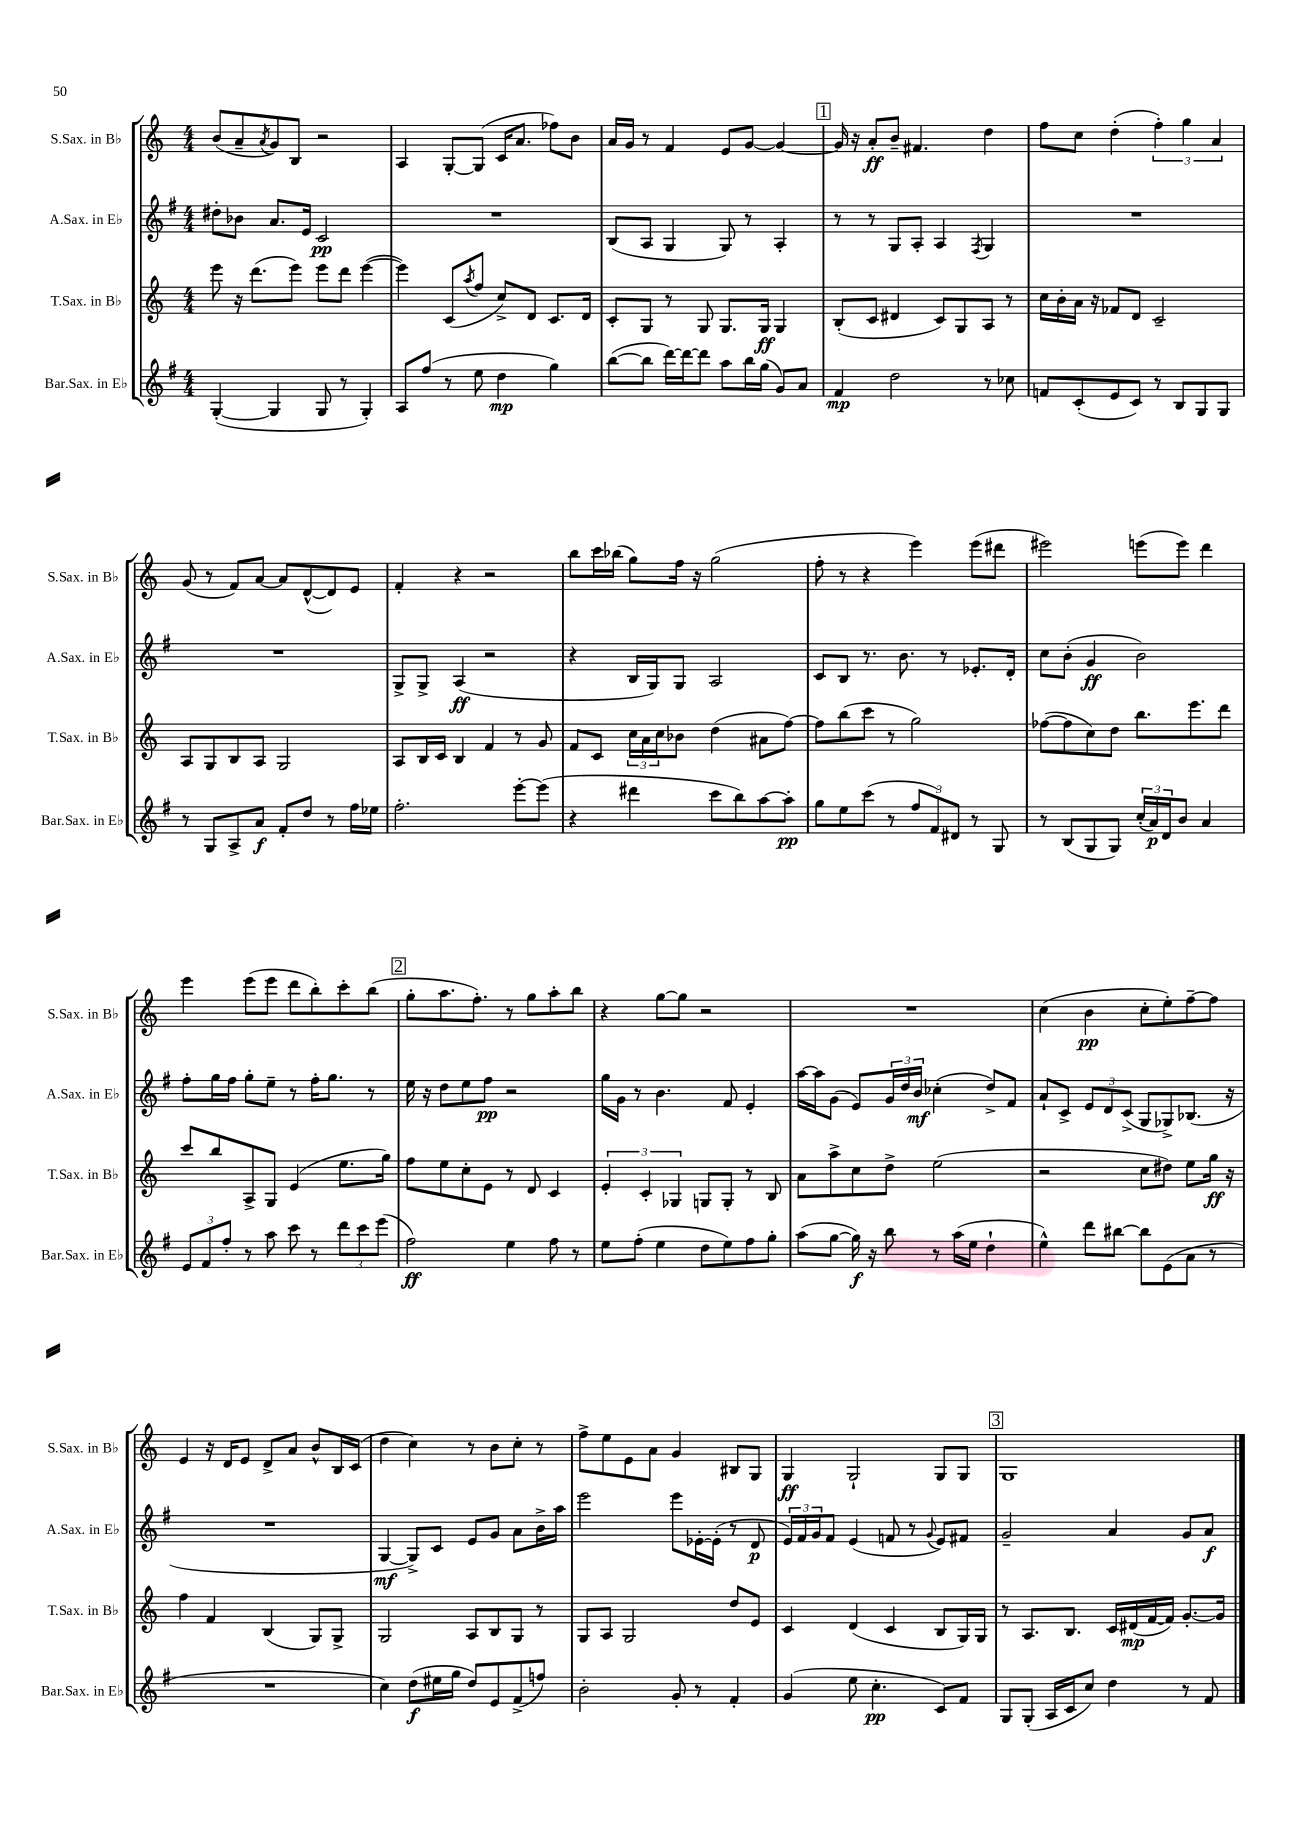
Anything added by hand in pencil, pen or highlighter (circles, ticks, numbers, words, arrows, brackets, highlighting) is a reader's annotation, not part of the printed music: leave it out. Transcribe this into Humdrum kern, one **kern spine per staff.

**kern	**dynam	**kern	**dynam	**kern	**dynam	**kern	**dynam
*part4	*part4	*part3	*part3	*part2	*part2	*part1	*part1
*staff4	*staff4	*staff3	*staff3	*staff2	*staff2	*staff1	*staff1
*I"Bar.Sax. in E♭	*	*I"T.Sax. in B♭	*	*I"A.Sax. in E♭	*	*I"S.Sax. in B♭	*
*I'Bar.Sax. in E♭	*	*I'T.Sax. in B♭	*	*I'A.Sax. in E♭	*	*I'S.Sax. in B♭	*
*clefG2	*	*clefG2	*	*clefG2	*	*clefG2	*
*k[f#]	*	*k[]	*	*k[f#]	*	*k[]	*
*M4/4	*	*M4/4	*	*M4/4	*	*M4/4	*
=112	=112	=112	=112	=112	=112	=112	=112
([4G'/	.	8eee\	.	8dd#X'\L	.	(8b/L	.
.	.	16r	.	8b-X\J	.	8a~/	.
.	.	(8.ddd\L	.	.	.	.	.
.	.	.	.	.	.	8qa/	.
4G/]	.	.	.	8.a/L	.	8g/)	.
.	.	8eee\J)	.	.	.	8B/J	.
.	.	.	.	16e/Jk	.	.	.
8G/	.	8eee\L	.	2c/	pp	2r	.
8r	.	8ddd\J	.	.	.	.	.
4G'/)	.	([4eee\	.	.	.	.	.
=113	=113	=113	=113	=113	=113	=113	=113
8A/L	.	4eee\])	.	1r	.	4A/	.
(8ff#/J	.	.	.	.	.	.	.
8r	.	(8c/L	.	.	.	[8G'/L	.
.	.	8qaa/	.	.	.	.	.
8ee\	.	8ff/J	.	.	.	(8G/J]	.
4dd\	mp	8cc^/L)	.	.	.	16c/KL	.
.	.	.	.	.	.	8.a/J	.
.	.	8d/J	.	.	.	.	.
4gg\)	.	8.c/L	.	.	.	8ff-X\L)	.
.	.	.	.	.	.	8b\J	.
.	.	16d/Jk	.	.	.	.	.
=114	=114	=114	=114	=114	=114	=114	=114
([8bb\L	.	8c'/L	.	(8B/L	.	16a/LL	.
.	.	.	.	.	.	16g/JJ	.
8bb\J]	.	8G/J	.	8A/J	.	8r	.
[16ddd\LL)	.	8r	.	4G/	.	4f/	.
16ddd\J_	.	.	.	.	.	.	.
8ddd\J]	.	8G/	.	.	.	.	.
8aa\L	.	8.G/L	.	8G/)	.	8e/L	.
16bb\L	.	.	.	8r	.	[8g/J	.
(16gg\JJ	.	16G/Jk	ff	.	.	.	.
8g/L)	.	4G/	.	4A'/	.	4g/_	.
8a/J	.	.	.	.	.	.	.
!!LO:REH:place=s1:t=1
=115	=115	=115	=115	=115	=115	=115	=115
4f#/	mp	(8B'/L	.	8r	.	16g/]	.
.	.	.	.	.	.	16r	.
.	.	8c/J	.	8r	.	8a'/L	ff
2dd\	.	4d#X/	.	8G/L	.	8b~/J	.
.	.	.	.	8A'/J	.	4.f#X/	.
.	.	8c/L)	.	4A/	.	.	.
.	.	8G/	.	.	.	.	.
.	.	.	.	8qF#/	.	.	.
8r	.	8A/J	.	4G/	.	4dd\	.
8cc-X\	.	8r	.	.	.	.	.
=116	=116	=116	=116	=116	=116	=116	=116
8fn/L	.	16cc\LL	.	1r	.	8ff\L	.
.	.	16b'\	.	.	.	.	.
(8c'/	.	16a\JJ	.	.	.	8cc\J	.
.	.	16r	.	.	.	.	.
8e/	.	8f-X/L	.	.	.	(4dd'\	.
8c/J)	.	8d/J	.	.	.	.	.
8r	.	2c~/	.	.	.	6ff'\)	.
8B/L	.	.	.	.	.	.	.
.	.	.	.	.	.	6gg\	.
8G/	.	.	.	.	.	.	.
.	.	.	.	.	.	6a/	.
8G/J	.	.	.	.	.	.	.
!!LO:LB:g=z
=117	=117	=117	=117	=117	=117	=117	=117
8r	.	8A/L	.	1r	.	(8g/	.
8G/L	.	8G/	.	.	.	8r	.
8A^/	.	8B/	.	.	.	8f/L)	.
8a/J	f	8A/J	.	.	.	[8a/J	.
8f#'/L	.	2G/	.	.	.	8a/L]	.
8dd/J	.	.	.	.	.	([8d^^/	.
8r	.	.	.	.	.	8d/])	.
16ff#\LL	.	.	.	.	.	8e/J	.
16ee-X\JJ	.	.	.	.	.	.	.
=118	=118	=118	=118	=118	=118	=118	=118
2.ff#'\	.	8A/L	.	8G^/L	.	4f'/	.
.	.	16B/L	.	8G^/J	.	.	.
.	.	16c/JJ	.	.	.	.	.
.	.	4B/	.	(4A/	ff	4r	.
.	.	4f/	.	2r	.	2r	.
[8eee'\L	.	8r	.	.	.	.	.
(8eee\J]	.	8g/	.	.	.	.	.
=119	=119	=119	=119	=119	=119	=119	=119
4r	.	8f/L	.	4r	.	8bb\L	.
.	.	8c/J	.	.	.	16ccc\L	.
.	.	.	.	.	.	(16bb-X\JJ	.
4ddd#X\	.	24cc\LL	.	16B/LL	.	8gg\L)	.
.	.	24a\	.	.	.	.	.
.	.	.	.	16G/J)	.	.	.
.	.	24cc\J	.	.	.	.	.
.	.	8b-X\J	.	8G/J	.	16ff\Jk	.
.	.	.	.	.	.	16r	.
8ccc\L	.	(4dd\	.	2A/	.	(2gg\	.
8bb\)	.	.	.	.	.	.	.
[8aa\	.	8a#X\L	.	.	.	.	.
8aa'\J]	pp	[8ff\J)	.	.	.	.	.
=120	=120	=120	=120	=120	=120	=120	=120
8gg\L	.	8ff\L]	.	8c/L	.	8ff'\	.
8ee\	.	(8bb\	.	8B/J	.	8r	.
(8ccc\J	.	8ccc\J	.	8.r	.	4r	.
8r	.	8r	.	.	.	.	.
.	.	.	.	8.b\	.	.	.
12ff#/L	.	2gg\)	.	.	.	4eee\)	.
12f#/)	.	.	.	.	.	.	.
.	.	.	.	8r	.	.	.
12d#X/J	.	.	.	.	.	.	.
8r	.	.	.	8.e-X'/L	.	(8eee\L	.
8G/	.	.	.	.	.	8ddd#X\J	.
.	.	.	.	16d'/Jk	.	.	.
=121	=121	=121	=121	=121	=121	=121	=121
8r	.	([8ff-X\L	.	8cc\L	.	2eee#X\)	.
(8B/L	.	8ff-\]	.	(8b'\J	.	.	.
8G/	.	8cc\)	.	4g/	ff	.	.
8G/J)	.	8dd\J	.	.	.	.	.
(24cc'/LL	.	8.bb\L	.	2b\)	.	(8eeen\L	.
24a/)	p	.	.	.	.	.	.
24d/J	.	.	.	.	.	.	.
8b/J	.	.	.	.	.	8eee\J)	.
.	.	8.eee\	.	.	.	.	.
4a/	.	.	.	.	.	4ddd\	.
.	.	8ddd\J	.	.	.	.	.
!!LO:LB:g=z
=122	=122	=122	=122	=122	=122	=122	=122
12e/L	.	8ccc/L	.	8ff#'\L	.	4eee\	.
12f#/	.	.	.	.	.	.	.
.	.	8bb/	.	16gg\L	.	.	.
12ff#'/J	.	.	.	.	.	.	.
.	.	.	.	16ff#\JJ	.	.	.
8r	.	8A^/	.	8gg'\L	.	(8eee\L	.
8aa\	.	8G/J	.	8ee~\J	.	8eee\J	.
8ccc\	.	(4e/	.	8r	.	8ddd\L	.
8r	.	.	.	16ff#'\KL	.	8bb'\)	.
.	.	.	.	8.gg\J	.	.	.
12ddd\L	.	8.ee\L	.	.	.	8ccc'\	.
12ccc\	.	.	.	.	.	.	.
.	.	.	.	8r	.	(8bb\J	.
(12eee\J	.	.	.	.	.	.	.
.	.	16gg\Jk)	.	.	.	.	.
!!LO:REH:place=s1:t=2
=123	=123	=123	=123	=123	=123	=123	=123
2ff#\)	ff	8ff\L	.	16ee\	.	8gg'\L	.
.	.	.	.	16r	.	.	.
.	.	8ee\	.	8dd\L	.	8.aa\	.
.	.	8cc'\	.	8ee\	.	.	.
.	.	.	.	.	.	8.ff'\J)	.
.	.	8e\J	.	8ff#\J	pp	.	.
4ee\	.	8r	.	2r	.	8r	.
.	.	8d/	.	.	.	8gg\L	.
8ff#\	.	4c/	.	.	.	8aa'\	.
8r	.	.	.	.	.	8bb\J	.
=124	=124	=124	=124	=124	=124	=124	=124
8ee\L	.	6e'/	.	16gg\LL	.	4r	.
.	.	.	.	16g\JJ	.	.	.
(8ff#'\J	.	.	.	8r	.	.	.
.	.	6c'/	.	.	.	.	.
4ee\	.	.	.	4.b\	.	[8gg\L	.
.	.	6G-X/	.	.	.	.	.
.	.	.	.	.	.	8gg\J]	.
8dd\L	.	8Gn/L	.	.	.	2r	.
8ee\)	.	8G'/J	.	8f#/	.	.	.
8ff#\	.	8r	.	4e'/	.	.	.
8gg'\J	.	8B/	.	.	.	.	.
=125	=125	=125	=125	=125	=125	=125	=125
(8aa\L	.	8a\L	.	[16aa\LL	.	1r	.
.	.	.	.	16aa\J]	.	.	.
[8gg\J	.	8aa^\	.	(8g\J	.	.	.
16gg\])	f	8cc\	.	8e/L)	.	.	.
16r	.	.	.	.	.	.	.
8bb\	.	8dd^\J	.	24g/L	.	.	.
.	.	.	.	24dd/	.	.	.
.	.	.	.	24b/JJ	mf	.	.
8r	.	(2ee\	.	(4cc-X'\	.	.	.
(16aa\LL	.	.	.	.	.	.	.
16ee\JJ	.	.	.	.	.	.	.
4dd`\	.	.	.	8dd^/L)	.	.	.
.	.	.	.	8f#/J	.	.	.
=126	=126	=126	=126	=126	=126	=126	=126
4ee^^\)	.	2r	.	8a`/L	.	(4cc\	.
.	.	.	.	8c^/J	.	.	.
8ddd\L	.	.	.	12e/L	.	4b\	pp
.	.	.	.	12d/	.	.	.
[8bb#X\J	.	.	.	.	.	.	.
.	.	.	.	(12c^/J	.	.	.
8bb#\L]	.	8cc\L	.	8G/L	.	8cc'\L	.
(8e\	.	8dd#X\J)	.	8G-X^/)	.	8ee'\)	.
8a\J	.	8ee\L	.	(8.B-X/J	.	[8ff~\	.
8r	.	16gg\Jk	ff	.	.	8ff\J]	.
.	.	16r	.	16r	.	.	.
!!LO:LB:g=z
=127	=127	=127	=127	=127	=127	=127	=127
1r	.	4ff\	.	1r	.	4e/	.
.	.	4f/	.	.	.	16r	.
.	.	.	.	.	.	16d/KL	.
.	.	.	.	.	.	8e/J	.
.	.	(4B/	.	.	.	8d^/L	.
.	.	.	.	.	.	8a/J	.
.	.	8G/L)	.	.	.	8b^^/L	.
.	.	8G^/J	.	.	.	16B/L	.
.	.	.	.	.	.	(16c/JJ	.
=128	=128	=128	=128	=128	=128	=128	=128
4cc\)	.	2G/	.	[4G/	mf	4dd\	.
(8dd\L	f	.	.	8G^/L])	.	4cc\)	.
16ee#X\L	.	.	.	8c/J	.	.	.
16gg\JJ	.	.	.	.	.	.	.
8dd/L)	.	8A/L	.	8e/L	.	8r	.
8e/	.	8B/	.	8g/J	.	8b\L	.
(8f#^/	.	8G/J	.	8a\L	.	8cc'\J	.
8ffn/J)	.	8r	.	16b^\L	.	8r	.
.	.	.	.	16aa\JJ	.	.	.
=129	=129	=129	=129	=129	=129	=129	=129
2b'\	.	8G/L	.	2eee\	.	8ff^\L	.
.	.	8A/J	.	.	.	8ee\	.
.	.	2G/	.	.	.	8e\	.
.	.	.	.	.	.	8a\J	.
8g'/	.	.	.	8eee\L	.	4g/	.
8r	.	.	.	[16e-X'\L	.	.	.
.	.	.	.	(16e-'\JJ]	.	.	.
4f#'/	.	8dd/L	.	8r	.	8B#X/L	.
.	.	8e/J	.	8d/	p	8G/J	.
=130	=130	=130	=130	=130	=130	=130	=130
(4g/	.	4c/	.	24e/LL)	.	4G/	ff
.	.	.	.	24f#/	.	.	.
.	.	.	.	24g/J	.	.	.
.	.	.	.	8f#/J	.	.	.
8ee\	.	(4d/	.	(4e/	.	2G`/	.
4.cc'\	pp	.	.	.	.	.	.
.	.	4c/	.	8fn/	.	.	.
.	.	.	.	8r	.	.	.
.	.	.	.	8qqg/	.	.	.
8c/L)	.	8B/L	.	8e/L)	.	8G/L	.
8f#/J	.	16G/L)	.	8f#X/J	.	8G/J	.
.	.	16G/JJ	.	.	.	.	.
!!LO:REH:place=s1:t=3
=131	=131	=131	=131	=131	=131	=131	=131
8G/L	.	8r	.	2g~/	.	1G	.
(8G'/J	.	8.A/L	.	.	.	.	.
16A/LL	.	.	.	.	.	.	.
16c/J	.	8.B/J	.	.	.	.	.
8cc/J)	.	.	.	.	.	.	.
4dd\	.	16c/LL	.	4a/	.	.	.
.	.	(16d#X/	mp	.	.	.	.
.	.	[16f/	.	.	.	.	.
.	.	16f/JJ])	.	.	.	.	.
8r	.	[8.g'/L	.	8g/L	.	.	.
8f#/	.	.	.	8a/J	f	.	.
.	.	16g/Jk]	.	.	.	.	.
==	==	==	==	==	==	==	==
*-	*-	*-	*-	*-	*-	*-	*-
